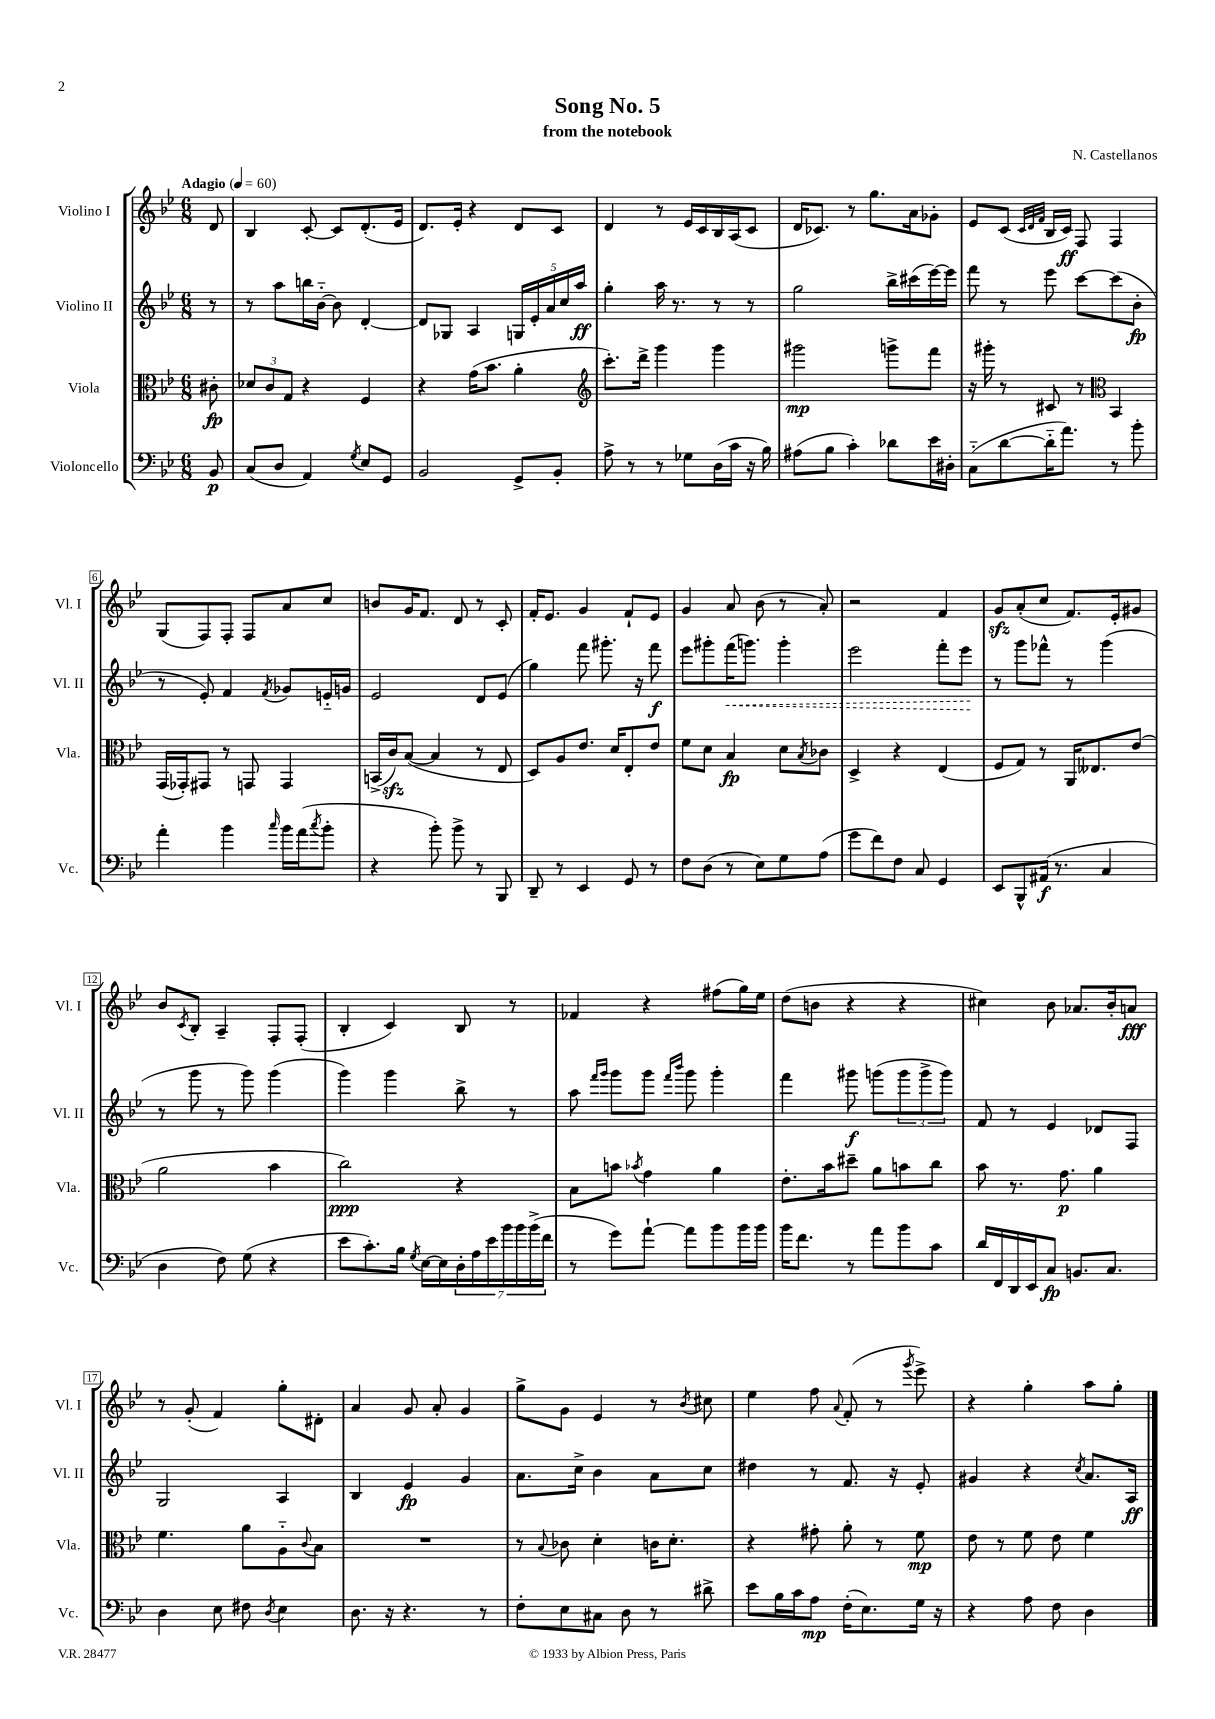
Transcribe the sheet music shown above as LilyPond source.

\header { title = "Song No. 5" composer = "N. Castellanos" subtitle = "from the notebook" }
<<
\new StaffGroup <<
\new Staff = "s0" \with { instrumentName = "Violino I" shortInstrumentName = "Vl. I" } {
    \clef treble \key bes \major \numericTimeSignature \time 6/8 \partial 8 \tempo "Adagio" 4 = 60
    d'8 |
    bes4 c'8~-. c'8 d'8.-.( ees'16 |
    d'8.) ees'16-. r4 d'8 c'8 |
    d'4 r8 ees'16 c'16 bes16 a16( c'8 |
    d'16 ces'8.) r8 g''8. a'16 ges'8-. |
    ees'8 c'8( \grace { c'32 d'32 f'32 } bes16 c'16\ff) f8 f4 |
    g8( f8) f8-. f8 a'8 c''8 |
    b'8 g'16 f'8. d'8 r8 c'8-. |
    f'16-. ees'8. g'4 f'8-! ees'8 |
    g'4 a'8 bes'8( r8 a'8-.) |
    r2 f'4 |
    g'8\sfz a'8-.( c''8 f'8.) ees'16-. gis'8 |
    bes'8 \acciaccatura { c'8 } bes8-. a4-- f8-. f8-.( |
    bes4-. c'4) bes8 r8 |
    fes'4 r4 fis''8( g''16) ees''16 |
    d''8( b'8 r4 r4 |
    cis''4) bes'8 aes'8. bes'16-. a'8\fff |
    r8 g'8-.( f'4) g''8-. dis'8-. |
    a'4 g'8 a'8-. g'4 |
    g''8-> g'8 ees'4 r8 \acciaccatura { bes'8 } cis''8 |
    ees''4 f''8 \appoggiatura { a'8 } f'8-.( r8 \acciaccatura { g'''8 } ees'''8->) |
    r4 g''4-. a''8 g''8-. \bar "|." |
}
\new Staff = "s1" \with { instrumentName = "Violino II" shortInstrumentName = "Vl. II" } {
    \clef treble \key bes \major \numericTimeSignature \time 6/8 \partial 8
    r8 |
    r8 a''8 b''16 bes'16~-_ bes'8 d'4~-. |
    d'8 ges8 a4 \tuplet 5/4 { g16 ees'16-. a'16 c''16 a''16\ff } |
    g''4-. a''16 r8. r8 r8 |
    g''2 bes''16-> cis'''16( ees'''16~) ees'''16 |
    f'''8 r8 ees'''8 c'''8~ c'''8( bes'8-.\fp |
    r8 ees'8-.) f'4 \acciaccatura { f'8 } ges'8 e'16-_ g'16 |
    ees'2 d'8 ees'8( |
    g''4) f'''8 gis'''8.-. r16 f'''8\f |
    ees'''8 gis'''8-. \once \override Hairpin.style = #'dashed-line f'''16\<( g'''8.) g'''4-. |
    ees'''2 f'''8-. ees'''8\! |
    r8 g'''8 fes'''8-^ r8 g'''4( |
    r8 g'''8 r8 g'''8) g'''4( |
    g'''4) g'''4 bes''8-> r8 |
    a''8 \grace { f'''16 g'''16 } g'''8 g'''8 \grace { f'''16 bes'''16 } g'''8 g'''4-. |
    f'''4 gis'''8\f g'''8( \tuplet 3/2 { g'''8 g'''8-> g'''8) } |
    f'8 r8 ees'4 des'8 f8 |
    g2 a4 |
    bes4 ees'4\fp g'4 |
    a'8. c''16-> bes'4 a'8 c''8 |
    dis''4 r8 f'8. r16 ees'8-. |
    gis'4 r4 \acciaccatura { c''8 } a'8. a16\ff \bar "|." |
}
\new Staff = "s2" \with { instrumentName = "Viola" shortInstrumentName = "Vla." } {
    \clef alto \key bes \major \numericTimeSignature \time 6/8 \partial 8
    cis'8-.\fp |
    \tuplet 3/2 { des'8 c'8 g8 } r4 f4 |
    r4 g'16( bes'8. a'4-. |
    \clef treble c'''8.-.) d'''16-> g'''4 g'''4 |
    gis'''2\mp g'''8-> f'''8 |
    r16 gis'''16-. r8 cis'8 r8 \clef alto bes,4 |
    g,16( ges,16-.) gis,8 r8 g,8 g,4 |
    b,16->( c'16\sfz) bes8~( bes4 r8 ees8 |
    d8) a8 ees'8. d'16 ees8-. ees'8 |
    f'8 d'8 bes4\fp d'8 \acciaccatura { bes8 } ces'8 |
    d4-> r4 ees4( |
    f8 g8) r8 a,16 eeses8. ees'8( |
    a'2 bes'4 |
    c''2\ppp) r4 |
    bes8 b'8 \acciaccatura { bes'8 } g'4 a'4 |
    ees'8.-. bes'16 dis''8-- a'8 b'8 c''8 |
    bes'8 r8. g'8.\p a'4 |
    f'4. a'8 a8-_ \appoggiatura { c'8 } bes8 |
    R2. |
    r8 \appoggiatura { bes8 } ces'8 d'4-. c'16 d'8.-. |
    r4 gis'8-. a'8-. r8 f'8\mp |
    ees'8 r8 f'8 ees'8 f'4 \bar "|." |
}
\new Staff = "s3" \with { instrumentName = "Violoncello" shortInstrumentName = "Vc." } {
    \clef bass \key bes \major \numericTimeSignature \time 6/8 \partial 8
    bes,8\p |
    c8( d8 a,4) \acciaccatura { g8 } ees8 g,8 |
    bes,2 g,8-> bes,8-. |
    a8-> r8 r8 ges8 d16( c'16 r16 bes16) |
    ais8( bes8 c'4-.) des'8 ees'16 dis16-. |
    c8-_( d'8~ d'16-_ a'8.) r8 bes'8-. |
    a'4-. bes'4 \grace { c''16 } bes'16 a'16( \acciaccatura { c''8 } bes'8-. |
    r4 bes'8-.) bes'8-> r8 bes,,8 |
    d,8-- r8 ees,4 g,8 r8 |
    f8 d8( r8 ees8) g8 a8( |
    g'8 f'8) f8 c8 g,4 |
    ees,8 bes,,8-^ ais,16\f( r8. c4 |
    d4 f8) g8( r4 |
    ees'8 c'8.-.) bes16 \acciaccatura { g8 } ees16~ ees16 \tuplet 7/4 { d16-. a16 ees'16 bes'16 bes'16 bes'16->( f'16 } |
    r8 g'8) a'8~-! a'8 bes'8 bes'16 bes'16 |
    bes'16 f'8. r8 a'8 bes'8 c'8 |
    d'16 f,16 d,16 ees,16 c8\fp b,8. c8. |
    d4 ees8 fis8 \acciaccatura { d8 } ees4 |
    d8. r16 r4. r8 |
    f8-. ees8 cis8 d8 r8 dis'8-> |
    ees'8 bes16 c'16 a8\mp f16-.( ees8.) g16 r16 |
    r4 a8 f8 d4 \bar "|." |
}
>>
>>
\layout { \context { \Score \override BarNumber.stencil = #(make-stencil-boxer 0.1 0.3 ly:text-interface::print) } }
